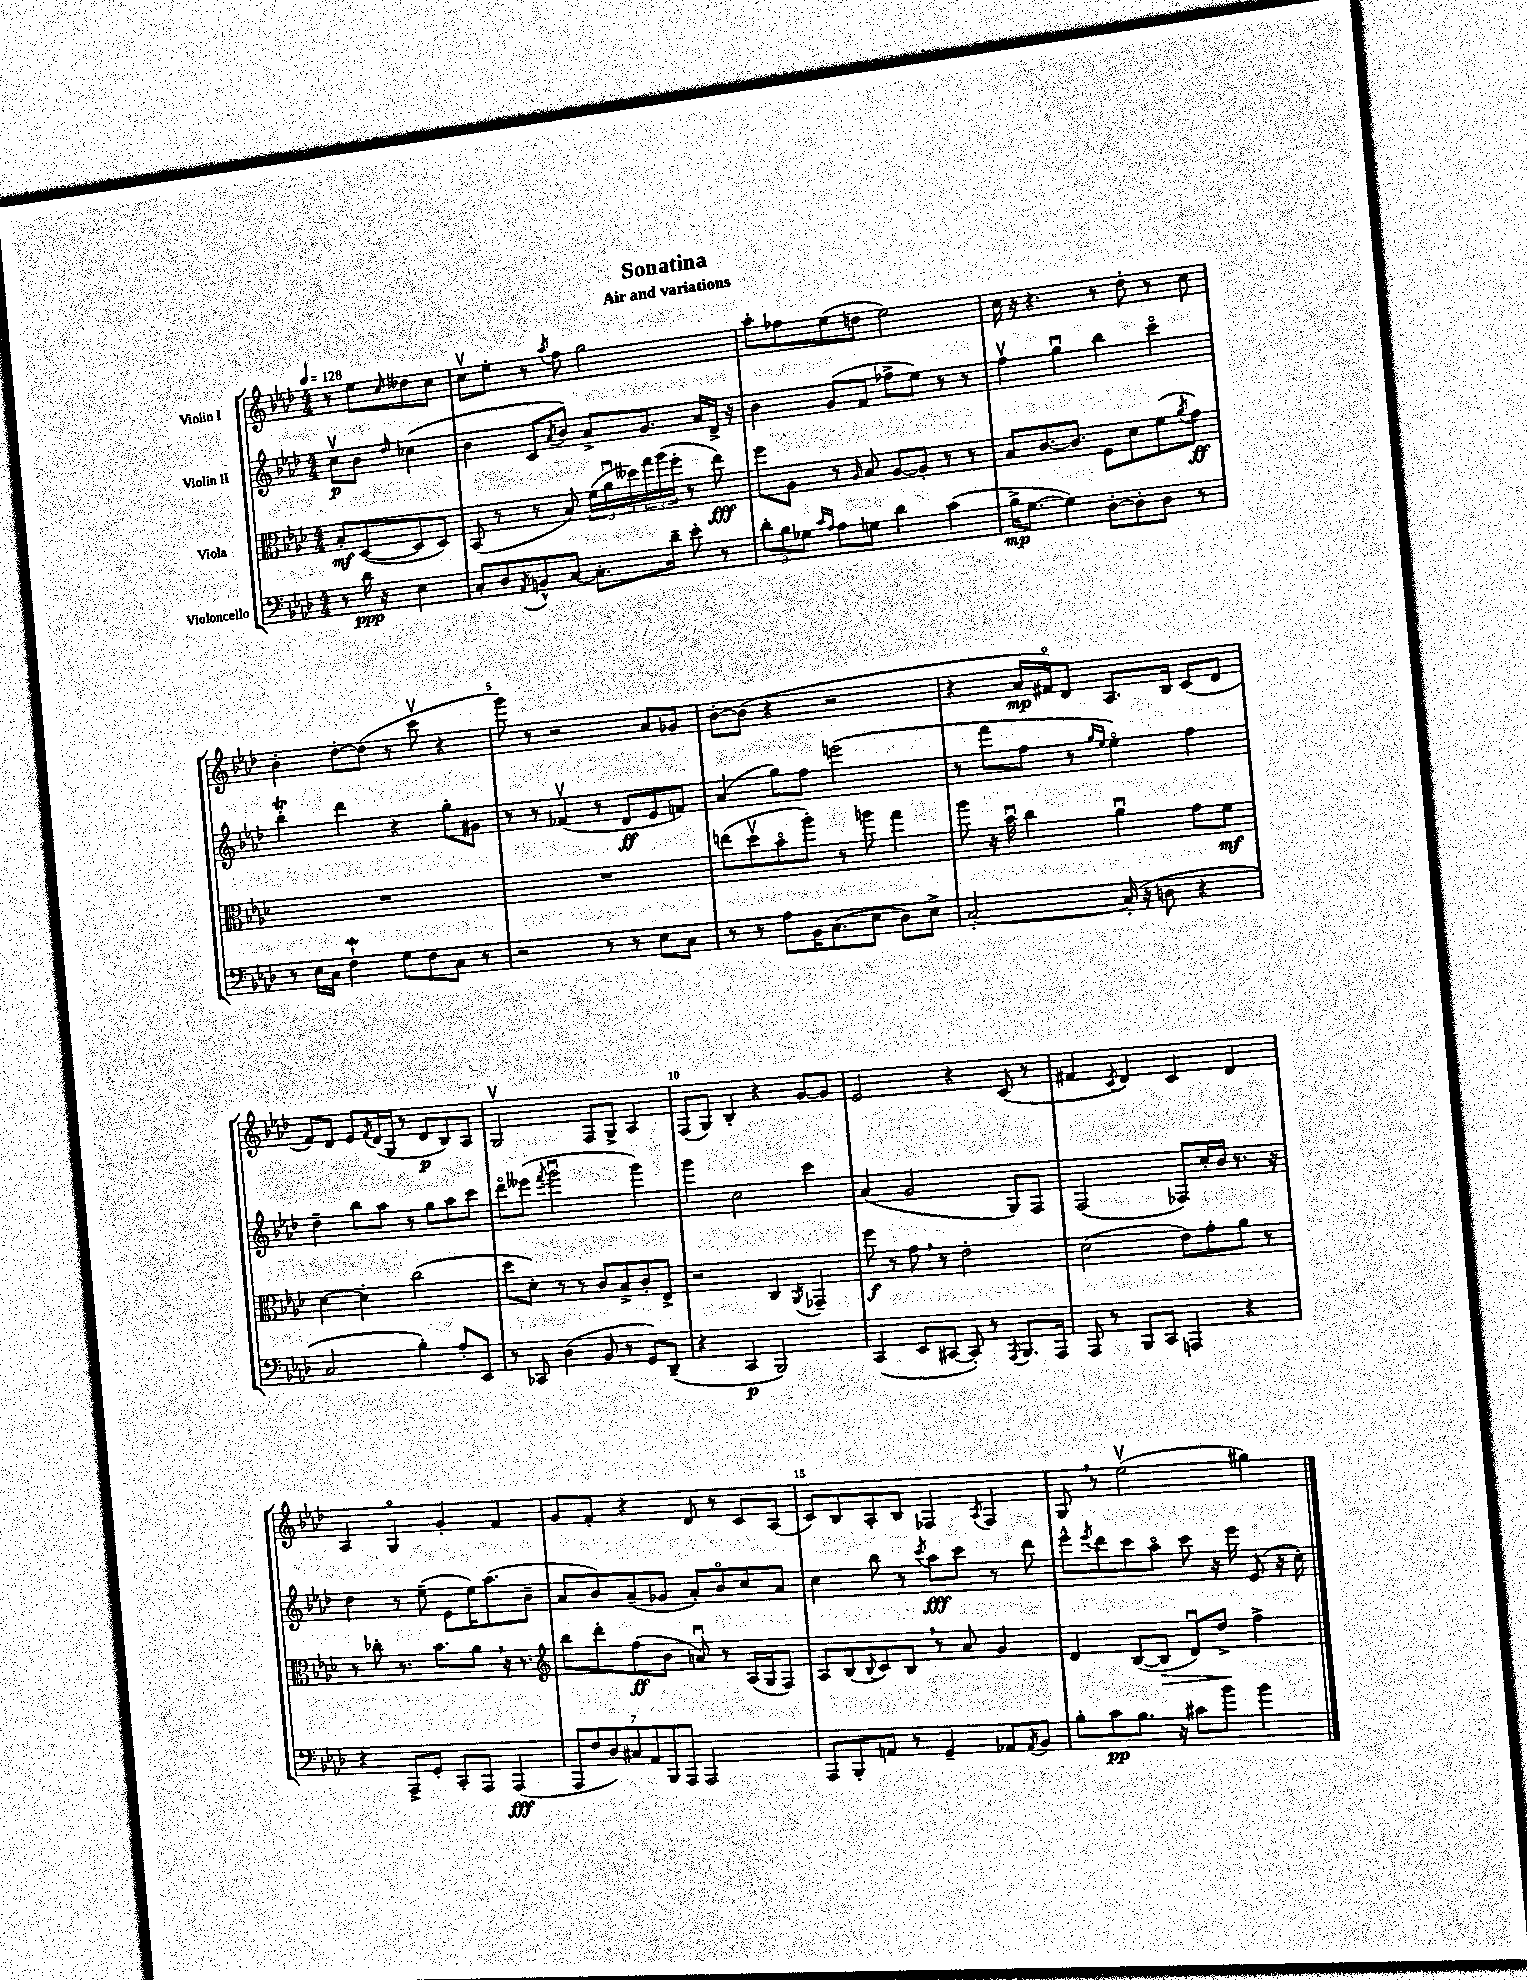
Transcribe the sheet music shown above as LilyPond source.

\header { title = "Sonatina" subtitle = "Air and variations" }
<<
\new StaffGroup <<
\new Staff = "s0" \with { instrumentName = "Violin I" } {
    \clef treble \key aes \major \numericTimeSignature \time 4/4 \partial 2 \tempo 4 = 128
    r8 ees''8 \grace { c''16 } deses''8 c''8 |
    c''8\upbow ees''8-. r8 \acciaccatura { aes''8 } f''8 g''2 |
    aes''8-. fes''8 ees''8( d''8 ees''2) |
    c''16 r16 r4. r8 des''8-. r8 c''8 |
    bes'4-. des''8~-. des''8( r8 c'''8\upbow r4 |
    g'''8) r8 r2 aes'8 ges'8 |
    bes'8~-. bes'8( r4 r2 |
    r4 aes'16\mp fis'16\flageolet) des'8 aes8. bes16 c'8( des'8 |
    f'8) des'8 ees'8 \acciaccatura { f'8 } des'16( g16 r8 des'8\p bes8) aes8 |
    g2\upbow f8 g8-> aes4 |
    f8( g8) bes4-. r4 g'8~ g'8 |
    ees'2 r4 c'8( r8 |
    fis'4 \acciaccatura { c'8 } des'4) c'4 des'4 |
    aes4 g4\flageolet g'4-. f'4 |
    g'8 f'8-. r4 des'8 r8 c'8 aes8( |
    c'8) bes8 aes8-. bes8 fes4 \acciaccatura { aes8 } fes4 |
    g8 \breathe r8 ees''2\upbow( gis''4) \bar "|." |
}
\new Staff = "s1" \with { instrumentName = "Violin II" } {
    \clef treble \key aes \major \numericTimeSignature \time 4/4 \partial 2
    c''8\upbow\p bes'8 \grace { des''16 } ces''4( |
    bes'4 c'8 \acciaccatura { aes'8 } bes'8) aes'8-> g'8. aes'16 des'16-> r16 |
    bes'4 g'8( f'8 fes''8-> ees''8) r8 r8 |
    f''4\upbow g''4\downbow bes''4 c'''4\flageolet |
    bes''4-.\trill des'''4 r4 g''8-. gis'8 |
    r8 r8 fes'4\upbow( r8 des'8\ff ees'8 f'8) |
    aes'4( g''8) f''8 e'''2( |
    r8 f'''8 f''8 r8 \grace { g''16 ees''16 } ees''4\flageolet) f''4 |
    des''4-- bes''8 aes''8 r8 g''8 aes''8 c'''8 |
    des'''8\flageolet eeses'''8( \acciaccatura { f'''8 } g'''2\downbow g'''4) |
    g'''4 c''2 c'''4 |
    aes'4( g'2 g8) f8 |
    f2( fes8) c''16-. bes'16 r8. r16 |
    des''4 r8 ees''8--( ees'8 ees''16) aes''8.( bes'8-- |
    aes'8 bes'8) aes'8--( ges'8 aes'8-.) bes'8\flageolet c''8 aes'8 |
    c''4 bes''8 r8 \acciaccatura { c'''8 } aes''8\fff c'''8 r8 des'''8 |
    ees'''8-^ \acciaccatura { ees'''8 } des'''8 c'''8 aes''8\flageolet c'''8 r16 ees'''16 ees'8( r16 c''16-.) \bar "|." |
}
\new Staff = "s2" \with { instrumentName = "Viola" } {
    \clef alto \key aes \major \numericTimeSignature \time 4/4 \partial 2
    bes8-.\mf des8~( des8 des8) |
    bes,8( r8 r8 bes8) \tuplet 3/2 { f'16( aes'16\downbow deses''16) } \tuplet 3/2 { g''16 aes''16( f''16-. } r8 ees''8\fff) |
    f''8 aes8 r8 \grace { aes16 } bes8 aes8~ aes8-. r8 r8 |
    bes8 c'8.~ c'8. f8 des'8 f'8( \acciaccatura { aes'8 } g'8\ff) |
    R1 |
    R1 |
    e''8( des''8\upbow bes'8\flageolet aes''8-.) r8 a''8 g''4 |
    aes''8 r16 bes'16\downbow c''4 aes'4\downbow g'8 f'8\mf |
    des'4~ des'4-. c''2( |
    des''8 des'8-.) r8 r8 c'8 bes8-> c'8-. ees8-> |
    r2 c4 \acciaccatura { aes,8 } ges,4-- |
    f''8\f r8 g'8 \breathe r8 ees'2-. |
    des'2( ees'8) g'8-. aes'8 r8 |
    r8 ces''8-. r8. bes'8. aes'8 \breathe r16 r8. |
    \clef treble bes''8 des'''8-. f''8\ff( bes'8 a'8\downbow) r8 aes16( g16 f8) |
    aes8 bes8( \appoggiatura { bes8 } c'8) bes8 \breathe r8 aes'8 g'4 |
    des'4 bes8~( bes8\> des'8\downbow) des''8->\! f''4-> \bar "|." |
}
\new Staff = "s3" \with { instrumentName = "Violoncello" } {
    \clef bass \key aes \major \numericTimeSignature \time 4/4 \partial 2
    r8 des'16\ppp r16 ees4 |
    c8-. des8 \acciaccatura { aes,8 } b,8-^ c8~ c8.-. des'16-- ees'8-. r8 |
    \tuplet 3/2 { des'8-. bes8 ges8 } \grace { c'16 aes16 } aes8 g8 des'4 c'4( |
    bes16->\mp g8.~ g4) des8~-. des8-. des8 r8 |
    r8 ees16 c16 f4-!\mordent g8 f8 c8 r8 |
    r2 r8 r8 ees8 c8 |
    r8 r8 aes8 bes,16 c8.( ees8 des8) ees8-> |
    c2~-. c16-.( r16 d8 r4 |
    c2 bes4-.) aes8-. ees,8 |
    r8 ces,8 des4( bes,8 r8 g,8) des,8--( |
    r4 c,4\p bes,,2) |
    c,4( ees,8 cis,8~ cis,8-.) r8 \acciaccatura { aes,,8 } bes,,8. aes,,16 |
    aes,,8 r8 bes,,8 c,8 a,,4 r4 |
    r4 aes,,8-> g,8-. c,8-. aes,,8 aes,,4\fff( |
    \tuplet 7/4 { aes,,8 f8 des8) cis8 aes,8 bes,,8 aes,,8 } aes,,2 |
    aes,,8 bes,,8-. a,8 r8 g,4-- aes,8 \acciaccatura { aes,8 } bes,8 |
    bes8-. c'8\pp bes8. r16 cis'8 bes'8 bes'4 \bar "|." |
}
>>
>>
\layout { \context { \Score \override BarNumber.break-visibility = ##(#f #t #t) barNumberVisibility = #(every-nth-bar-number-visible 5) } }
